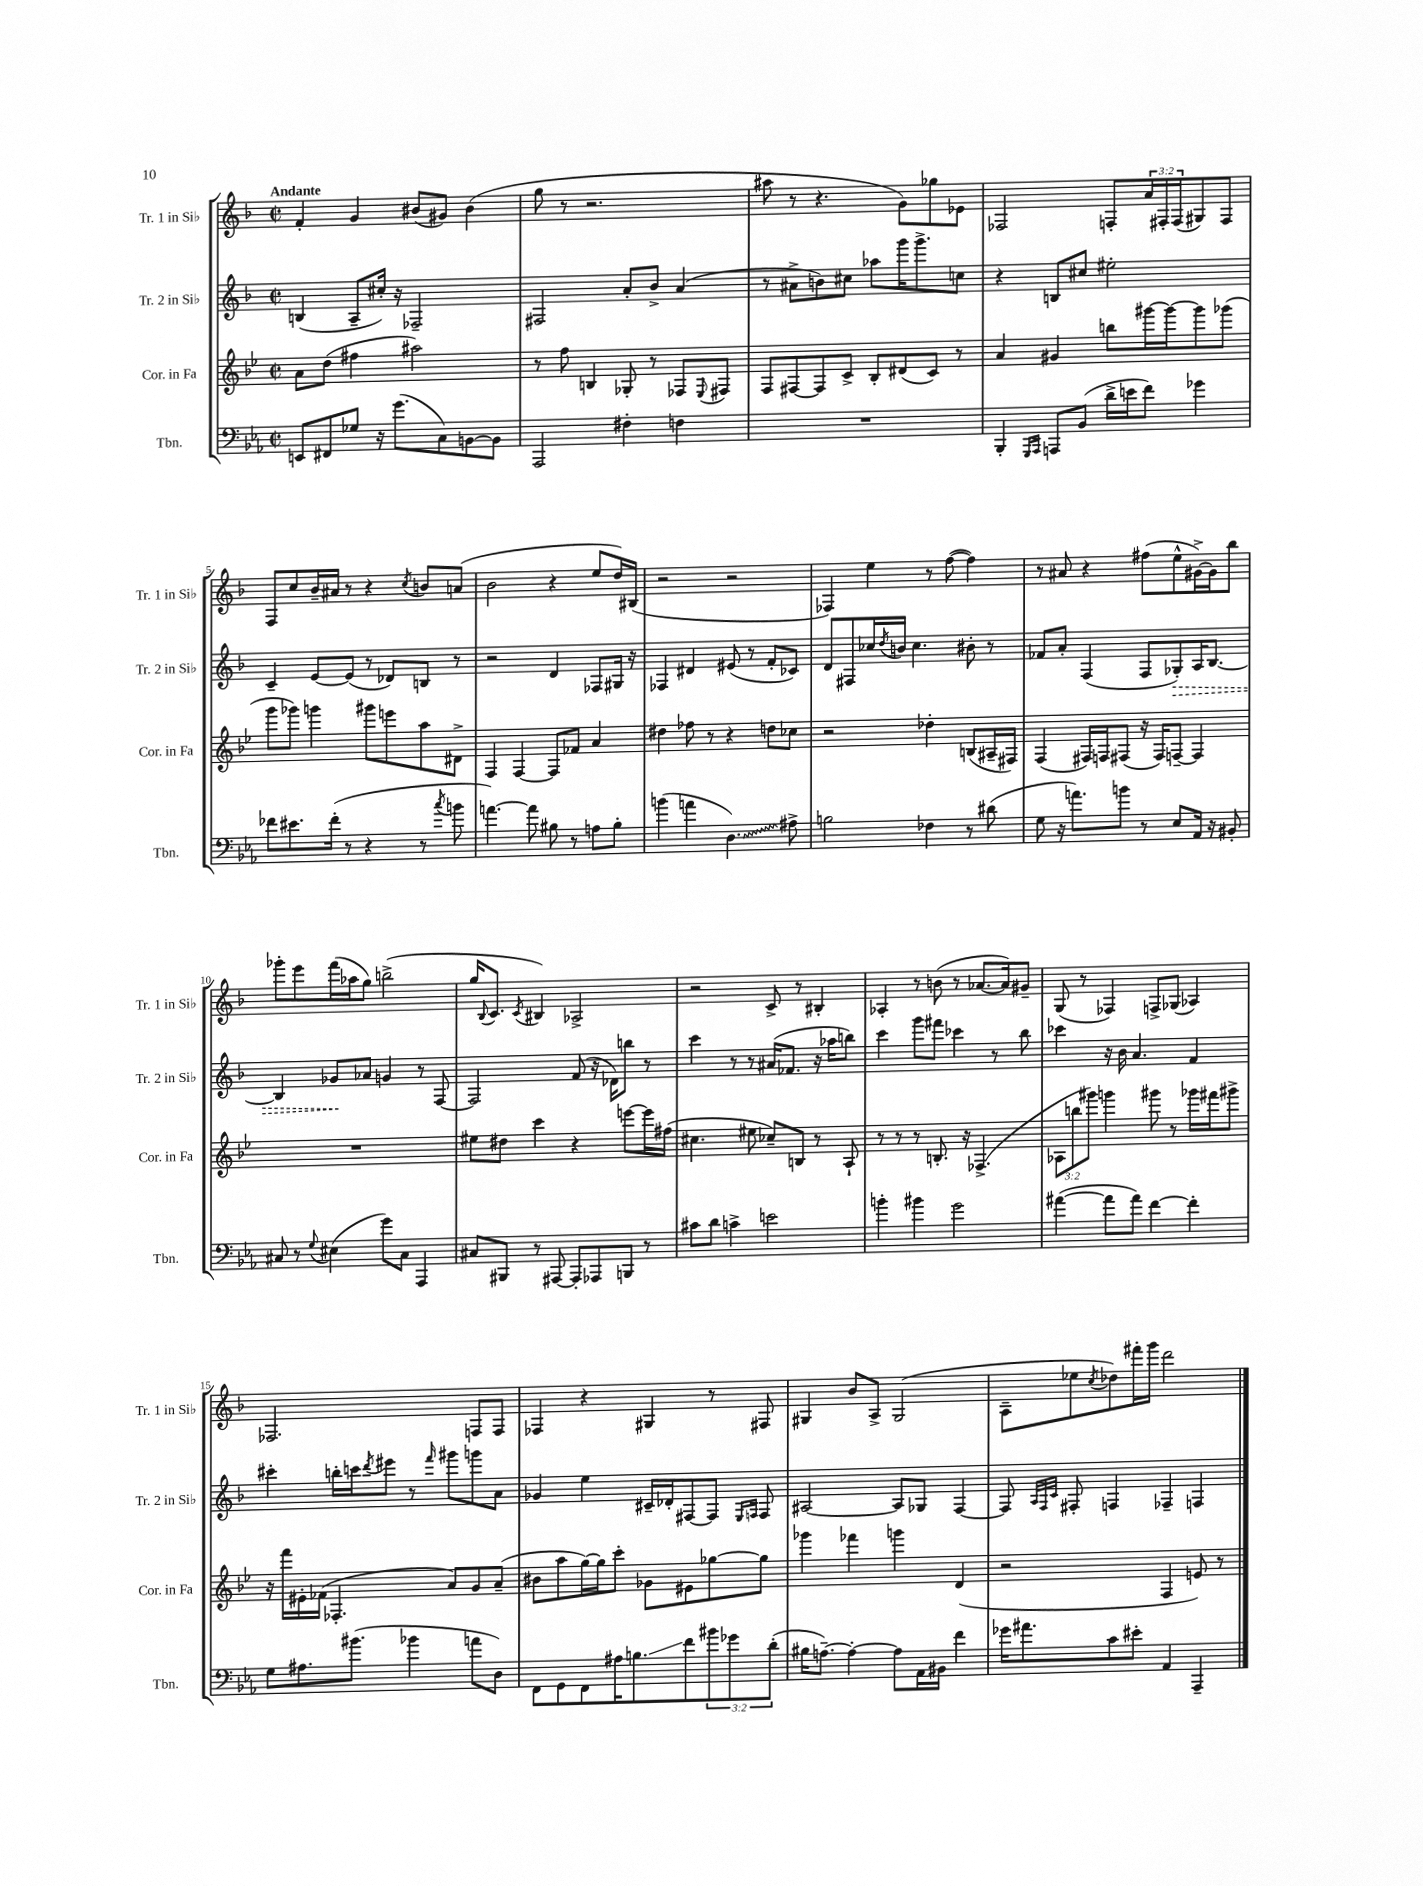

**kern	**kern	**kern	**kern
*staff4	*staff3	*staff2	*staff1
*clefF4	*clefG2	*clefG2	*clefG2
*k[b-e-a-]	*k[b-e-]	*k[b-]	*k[b-]
*M2/2	*M2/2	*M2/2	*M2/2
*met(c|)	*met(c|)	*met(c|)	*met(c|)
8EE/L	8a\L	(4B/	4f'/
8FF#/	(8dd\J	.	.
8G-/J	4ff#\	8A~/L	4g/
16r	.	16cc#'/Jk)	.
(8.g\L	.	16r	.
.	2aa#\)	2F-~/	(8b#/L
8C\)	.	.	8g#/J)
[8BB\	.	.	(4b#\
8BB\]J	.	.	.
=	=	=	=
2AAA-/	8r	2F#/	8gg\
.	8ff\	.	8r
.	4B/	.	2.r
4F#'\	8G-'/	8a'/L	.
.	8r	8b-^/J	.
4F\	8F-/L	(4a/	.
.	8qqE-/	.	.
.	8F#/J	.	.
=	=	=	=
1r	8F/L	8r	8aa#\
.	[8F#/	8a#^\L	8r
.	8F#/]	8b\)	4.r
.	8c^/J	8cc#\J	.
.	8B-'/L	8aa-\L	.
.	(8d#/	16ggg\K	8g\L)
.	.	8.ggg^\	.
.	8c/J)	.	8gg-\
.	8r	8cc\J	8e-\J
=	=	=	=
4BBB-'/	4a/	4r	2F-/
16qqGGG/LL	.	.	.
16qqAAA-/JJ	.	.	.
8AAA/L	4g#/	8B/L	.
(8BB-/J	.	8cc#/J	.
16d^\LL	8bb\L	2ee#'\	8F'/L
16e\J	.	.	.
8f\J)	[16ggg#\L	.	24a/L
.	.	.	24F#'/
.	16ggg#\_J	.	.
.	.	.	(24F#/J
4g-\	8ggg#\]	.	8G#/)
.	(8ggg-\J	.	8F#/J
=	=	=	=
8f-\L	8ggg\L	4c~/	8F/L
8.e#\	8ggg-\J)	.	8cc/
.	4ggg\	[8e/L	16b-~/L
(16f-'\Jk	.	.	16a#/JJ
8r	.	(8e/]J	8r
4r	8ggg#\L	8r	4r
.	8eee\	8d-/L)	.
.	.	.	8qcc/
8r	8aa\	8B/J	8b/L
8qcc/	.	.	.
8b\	8d#^\J	8r	(8a/J
=	=	=	=
[4.a\)	4F/	2r	2b-\
.	[4F/	.	.
8a\]	.	.	.
8B#\	8F/]L	4d/	4r
8r	8f-/J	.	.
8A\L	4a/	8F-/L	8ee/L
8B#'\J	.	16G#/Jk	16dd/L)
.	.	16r	(16B#/JJ
=	=	=	=
(4b\	4dd#\	4F-/	2r
4a\	8ff-\	4d#/	.
.	8r	.	.
4.D\)	4r	(8e#/	2r
.	.	8r	.
.	8dd\L	8f'/L	.
8A#^\	8cc-\J	8c-/J)	.
=	=	=	=
2B\	2r	8d/L	4F-/)
.	.	8F#/	.
.	.	16cc-/L	4ee\
.	.	8qdd/	.
.	.	16b/JJ	.
.	.	4.cc-\	.
4F-\	4dd-'\	.	8r
.	.	.	([8ff\
8r	(8B/L	8b#'\	4ff\])
(8d#\	16A#~/L	8r	.
.	16F#/JJ)	.	.
=	=	=	=
8G\	(4F/	8f-/L	8r
16r	.	8a'/J	8a#/
8.a\L)	.	.	.
.	16F#/LL)	(4F/	4r
.	16F/J	.	.
8b\J	(8F#/J	.	.
8r	16r	8F/L	(8ff#\L
.	16F#/LK)	.	.
8E-/L	[8F~/J	8G-'/)	8ee^^\
16AA-/Jk	4F/]	16A/K	[16g#^\L)
16r	.	[8.B-/J	16g#\]J
8BB#'/	.	.	8bb-\J
=	=	=	=
8C#/	1r	4B-/]	8ggg-'\L
8r	.	.	8eee\
8qqG/	.	.	.
(4E#\	.	8g-/L	(16fff\L
.	.	.	16aa-\J
.	.	8a-/J	8gg\J)
8g\L)	.	4g/	(2bb^\
8C#\J	.	.	.
4AAA-/	.	8r	.
.	.	[8F/	.
=	=	=	=
8C#/L	8ee#\L	2F/]	16gg/LK
.	.	.	8qqB-/
.	.	.	8.c/J
8BBB#/J	8dd#\J	.	.
.	.	.	8qc/
8r	4ccc\	.	4B#/)
[8AAA#/	.	.	.
8AAA#'/]L	4r	(8f/	2A-^/
8AAA-/	.	16r	.
.	.	16d-\LK)	.
8BBB/J	[8eee\L	8bb\J	.
8r	16eee\]L	8r	.
.	(16ff#\JJ	.	.
=	=	=	=
8c#\L	4.cc#\	4ccc\	2r
8d\J	.	.	.
4c^\	.	8r	.
.	8ee#\	8r	.
2e\	8cc-~/L)	(16a#/LK	8c^/
.	.	8.f-/J	.
.	8B/J	.	8r
.	8r	16r	4B#'/
.	.	16aa-\LK	.
.	8A`/	8bb\J)	.
=	=	=	=
4b'\	8r	4ccc\	4A-'/
.	8r	.	.
4b#\	8r	8ggg\L	8r
.	8.B'/	8fff#\J	(8b\
2g\	.	4ccc-\	8r
.	16r	.	.
.	(4.F-^/	.	[8.a-/L
.	.	8r	.
.	.	.	16a-/]k)
.	.	8bb-\	8g#~/J
=	=	=	=
([4a#\	12A-\L	4ccc-\	(8G/
.	12bb\	.	.
.	.	.	8r
.	12ggg#\J)	.	.
8a#\]L	4ggg\	16r	4F-/)
.	.	16b-\	.
8a#\J)	.	4.a/	.
[4f\	8ggg#\	.	8F^/L
.	8r	.	(8G-/J
4f'\]	16ggg-\LL	4f/	4A-/)
.	16fff#\J	.	.
.	8ggg#^\J	.	.
=	=	=	=
8G\L	16r	4ccc#'\	2.F-/
.	16fff\LL	.	.
8.A#\	16e#'\	.	.
.	(16f-\JJ	.	.
.	4.F-'/	16bb'\LL	.
(8.b#\J	.	16ccc\J	.
.	.	8qddd/	.
.	.	8eee#\J	.
4b-\	.	8r	.
.	.	16qqfff/	.
.	8a/L)	8ggg#\L	.
8a\L	8g/	8ggg\	8F/L
8D\J)	(8a~/J	8a\J	8F/J
=	=	=	=
8FF\L	8b#\L	4g-/	4F-/
8GG\	8aa\	.	.
8FF\	[16gg\L)	4ee\	4r
.	16gg\]J	.	.
16A#\K	8ccc'\J	.	.
8.B\	.	.	.
.	8g-\L	16c#~/LL	4G#/
.	.	16d-'/J	.
8f\	8e#\	[8F#/	.
12b#\	[8gg-\	8F#/]J	8r
12g-\	.	.	.
.	.	16qqE/LL	.
.	.	16qqF/JJ	.
.	8gg-\]J	8F/	8F#/
(12d'\J	.	.	.
=	=	=	=
16B#\LK	4ggg-\	[2A#/	4G#/
[8.A~\J)	.	.	.
4A'\_	4fff-\	.	8b-/L
.	.	.	8A^/J
8A\]L	4ggg\	8A#/]L	(2G#/
16AA-\L	.	8G-/J	.
16BB#\JJ	.	.	.
4f\	(4d/	[4F/	.
=	=	=	=
16g-\LK	2r	8F/]	8A~\L
8.a#\	.	.	.
.	.	32qqA/LLL	.
.	.	32qqF/	.
.	.	32qqc/JJJ	.
.	.	8F#'/	8ee-\
.	.	.	8qcc/
8c\	.	4F/	8dd-\)
8e#'\J	.	.	16fff#'\L
.	.	.	16ggg\JJ
4AA-/	4F/	4F-~/	2ddd\
4AAA-~/	8e/)	4F/	.
.	8r	.	.
==	==	==	==
*-	*-	*-	*-
